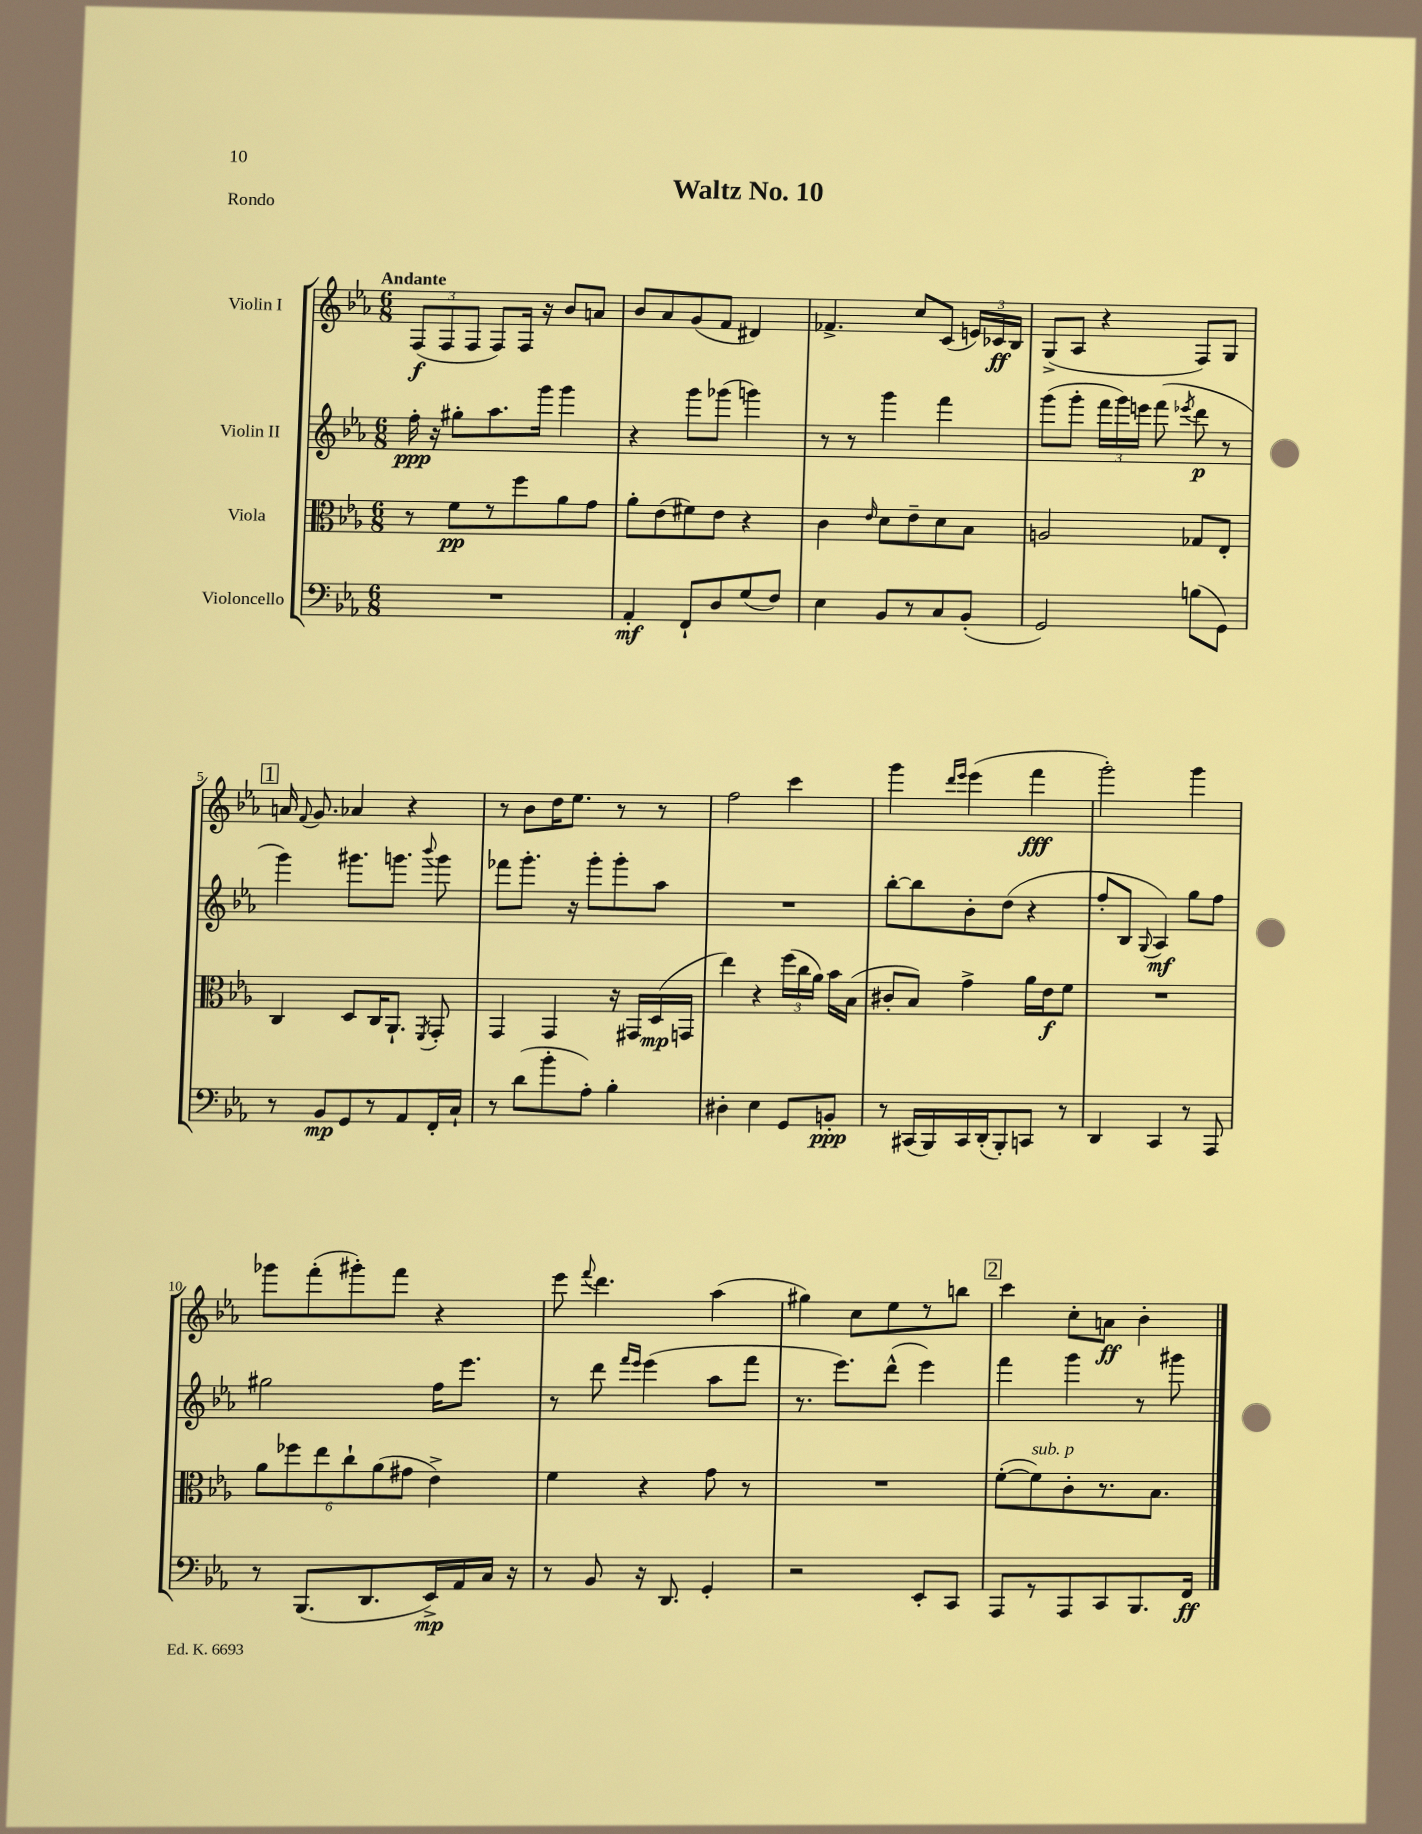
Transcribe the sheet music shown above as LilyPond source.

\header { title = "Waltz No. 10" piece = "Rondo" }
<<
\new StaffGroup <<
\new Staff = "s0" \with { instrumentName = "Violin I" } {
    \clef treble \key ees \major \numericTimeSignature \time 6/8 \tempo "Andante"
    \autoBeamOff \tuplet 3/2 { f8[\f( f8 f8] } f8[) f16] r16 bes'8[ a'8] |
    bes'8[ aes'8 g'8( f'8] dis'4) |
    fes'4.-> c''8[ c'8]( \tuplet 3/2 { e'16[) ces'16\ff bes16] } |
    g8[->( aes8] r4 f8[) g8] |
    \mark \markup { \box "1" } a'16 \appoggiatura { f'8 } g'8. aes'4 r4 |
    r8 bes'8[ d''16 ees''8.] r8 r8 |
    f''2 c'''4 |
    g'''4 \grace { d'''16[ ees'''16] } ees'''4( f'''4\fff |
    g'''2-.) g'''4 |
    ges'''8[ f'''8-.( gis'''8-.) f'''8] r4 |
    ees'''8 \appoggiatura { f'''8 } d'''4. aes''4( |
    gis''4) c''8[ ees''8 r8 b''8] |
    \mark \markup { \box "2" } c'''4 c''8[-. a'8]\ff bes'4-. \bar "|." |
}
\new Staff = "s1" \with { instrumentName = "Violin II" } {
    \clef treble \key ees \major \numericTimeSignature \time 6/8
    \autoBeamOff f''16-.\ppp r16 gis''8[-. aes''8. g'''16] g'''4 |
    r4 g'''8[ ges'''8]( g'''4) |
    r8 r8 g'''4 f'''4 |
    g'''8[( g'''8]-. \tuplet 3/2 { f'''16[ g'''16) e'''16] } f'''8( \acciaccatura { ees'''8 } d'''8\p r8 |
    \mark \markup { \box "1" } g'''4) gis'''8.[ g'''8.] \appoggiatura { bes'''8 } g'''8 |
    fes'''8[ g'''8.]-. r16 g'''8[-. g'''8-. aes''8] |
    R2. |
    bes''8[~-. bes''8 bes'8-. d''8]( r4 |
    f''8[-. bes8] \appoggiatura { g8 } aes4\mf) g''8[ f''8] |
    gis''2 f''16[ ees'''8.] |
    r8 d'''8 \grace { f'''16[ ees'''16] } ees'''4( aes''8[ f'''8] |
    r8. ees'''8.[) d'''8]-^( ees'''4) |
    \mark \markup { \box "2" } f'''4 g'''4 r8 gis'''8 \bar "|." |
}
\new Staff = "s2" \with { instrumentName = "Viola" } {
    \clef alto \key ees \major \numericTimeSignature \time 6/8
    \autoBeamOff r8 f'8[\pp r8 f''8 aes'8 g'8] |
    aes'8[-. ees'8( fis'8) ees'8] r4 |
    c'4 \grace { ees'16 } d'8[ ees'8-- d'8 bes8] |
    a2 ges8[ ees8]-. |
    \mark \markup { \box "1" } c4 d8[ c16 aes,8.]-! \acciaccatura { f,8 } g,8-. |
    g,4 g,4 r16 gis,16[ d16\mp( g,16] |
    ees''4) r4 \tuplet 3/2 { f''16[( c''16 aes'16]) } bes'16[ bes16]( |
    cis'8[-. bes8]) g'4-> aes'16[ ees'16\f f'8] |
    R2. |
    \tuplet 6/4 { aes'8[ fes''8 ees''8 c''8-! aes'8( gis'8] } ees'4->) |
    f'4 r4 g'8 r8 |
    R2. |
    \mark \markup { \box "2" } f'8[~-.( f'8^\markup { \italic "sub. p" }) c'8-. r8. bes8.] \bar "|." |
}
\new Staff = "s3" \with { instrumentName = "Violoncello" } {
    \clef bass \key ees \major \numericTimeSignature \time 6/8
    \autoBeamOff R2. |
    aes,4-.\mf f,8[-! d8 g8( f8]) |
    ees4 bes,8[ r8 c8 bes,8]-.( |
    g,2) b8[( g,8]) |
    \mark \markup { \box "1" } r8 bes,8[\mp g,8 r8 aes,8 f,16-. c16]-! |
    r8 d'8[( bes'8-. aes8]-.) bes4-. |
    dis4-. ees4 g,8[ b,8]-.\ppp |
    r8 cis,16[( bes,,16) cis,16 d,16-.( bes,,8-.) c,8] r8 |
    d,4 c,4 r8 aes,,8 |
    r8 bes,,8.[( d,8. ees,16->\mp) aes,16 c16] r16 |
    r8 bes,8 r16 d,8. g,4-. |
    r2 ees,8[-. c,8] |
    \mark \markup { \box "2" } aes,,8[ r8 aes,,8 c,8 bes,,8. f,16]\ff \bar "|." |
}
>>
>>
